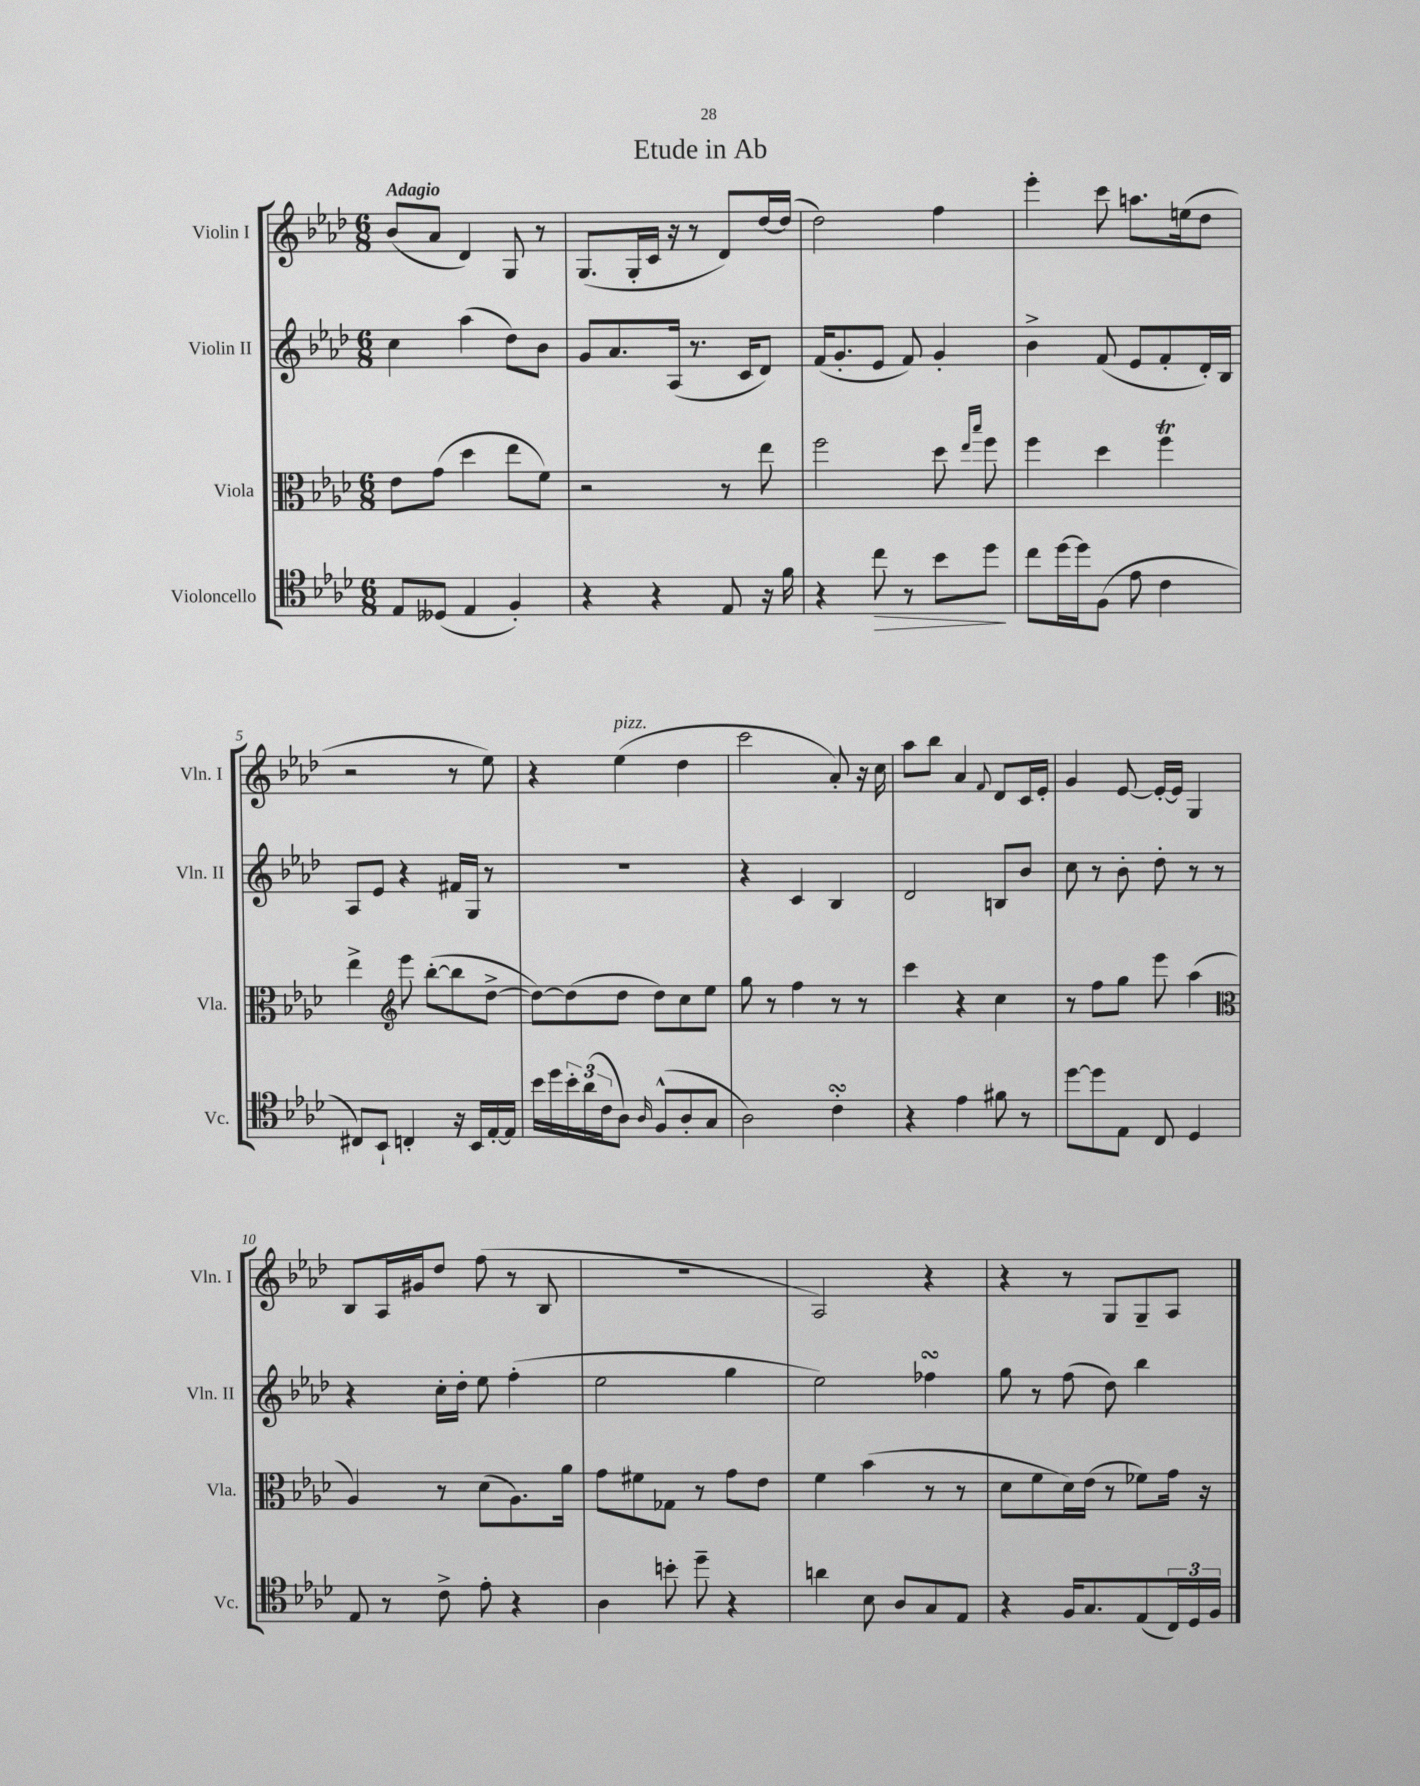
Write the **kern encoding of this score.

**kern	**kern	**kern	**kern
*staff4	*staff3	*staff2	*staff1
*clefC4	*clefC3	*clefG2	*clefG2
*k[b-e-a-d-]	*k[b-e-a-d-]	*k[b-e-a-d-]	*k[b-e-a-d-]
*M6/8	*M6/8	*M6/8	*M6/8
8E-	8e-	4cc	(8b-
(8D--	(8g	.	8a-
4E-	4dd-	(4aa-	4d-)
4F')	8ee-	8dd-)	8G
.	8f)	8b-	8r
=	=	=	=
4r	2r	8g	(8.G
.	.	8.a-	.
.	.	.	16G'
4r	.	.	16c
.	.	(16A-	16r
.	.	8.r	8r
8E-	8r	.	8d-)
.	.	16c	.
16r	8ee-	8d-)	[16dd-
16f	.	.	(16dd-]
=	=	=	=
4r	2ff	(16f	2dd-)
.	.	8.g'	.
8cc	.	8e-	.
8r	.	8f)	.
8b-	8dd-	4g'	4ff
.	16qqee-	.	.
.	16qqbb-	.	.
8dd-	8ff	.	.
=	=	=	=
8cc	4ff	4b-^	4eee-'
[16dd-	.	.	.
16dd-]	.	.	.
(8F	4dd-	(8f	8ccc
8e-	.	8e-	8.aa
4c	4ff	8f'	.
.	.	.	(16ee
.	.	16d-')	8dd-
.	.	16B-	.
=	=	=	=
8C#)	4ee-^	8A-	2r
8BB-`	.	8e-	.
*	*clefG2	*	*
4C'	8eee-	4r	.
.	([8bb-'	.	.
16r	8bb-]	16f#	8r
16BB-	.	16G	.
[16E-'	[8dd-^	8r	8ee-)
16E-]	.	.	.
=	=	=	=
16b-	8dd-_)	2.r	4r
16dd-	.	.	.
24b-'	(8dd-]	.	.
(24a-	.	.	.
24c	.	.	.
8A-)	8dd-	.	(4ee-
16qqA-	.	.	.
(8F^^	8dd-)	.	.
8A-'	8cc	.	4dd-
8G	8ee-	.	.
=	=	=	=
2A-)	8gg	4r	2ccc
.	8r	.	.
.	4ff	4c	.
4c'	8r	4B-	8a-')
.	8r	.	16r
.	.	.	16cc
=	=	=	=
4r	4ccc	2d-	8aa-
.	.	.	8bb-
4e-	4r	.	4a-
.	.	.	8qqf
8f#	4cc	8B	8d-
8r	.	8b-	16c
.	.	.	16e-'
=	=	=	=
[8dd-	8r	8cc	4g
8dd-]	8ff	8r	.
8E-	8gg	8b-'	[8e-
8C	8eee-	8dd-'	16e-'_
.	.	.	16e-]
4D-	(4aa-	8r	4G
.	.	8r	.
=	=	=	=
*	*clefC3	*	*
8E-	4A-)	4r	8B-
8r	.	.	16A-
.	.	.	16g#
8c^	8r	16cc'	8dd-
.	.	16dd-'	.
8e-'	(8d-	8ee-	(8ff
4r	8.A-)	(4ff'	8r
.	.	.	8B-
.	16a-	.	.
=	=	=	=
4A-	8g	2ee-	2.r
.	8f#	.	.
8b'	8G-	.	.
8dd-~	8r	.	.
4r	8g	4gg	.
.	8e-	.	.
=	=	=	=
4a	4f	2ee-)	2A-)
8B-	(4b-	.	.
8A-	.	.	.
8G	8r	4ff-	4r
8E-	8r	.	.
=	=	=	=
4r	8d-	8gg	4r
.	8f	8r	.
16F	16d-)	(8ff	8r
8.G	(16e-	.	.
.	8r	8dd-)	8G
(8E-	8f-)	4bb-	8G~
24C)	16g	.	8A-
24D-	.	.	.
.	16r	.	.
24F	.	.	.
==	==	==	==
*-	*-	*-	*-
